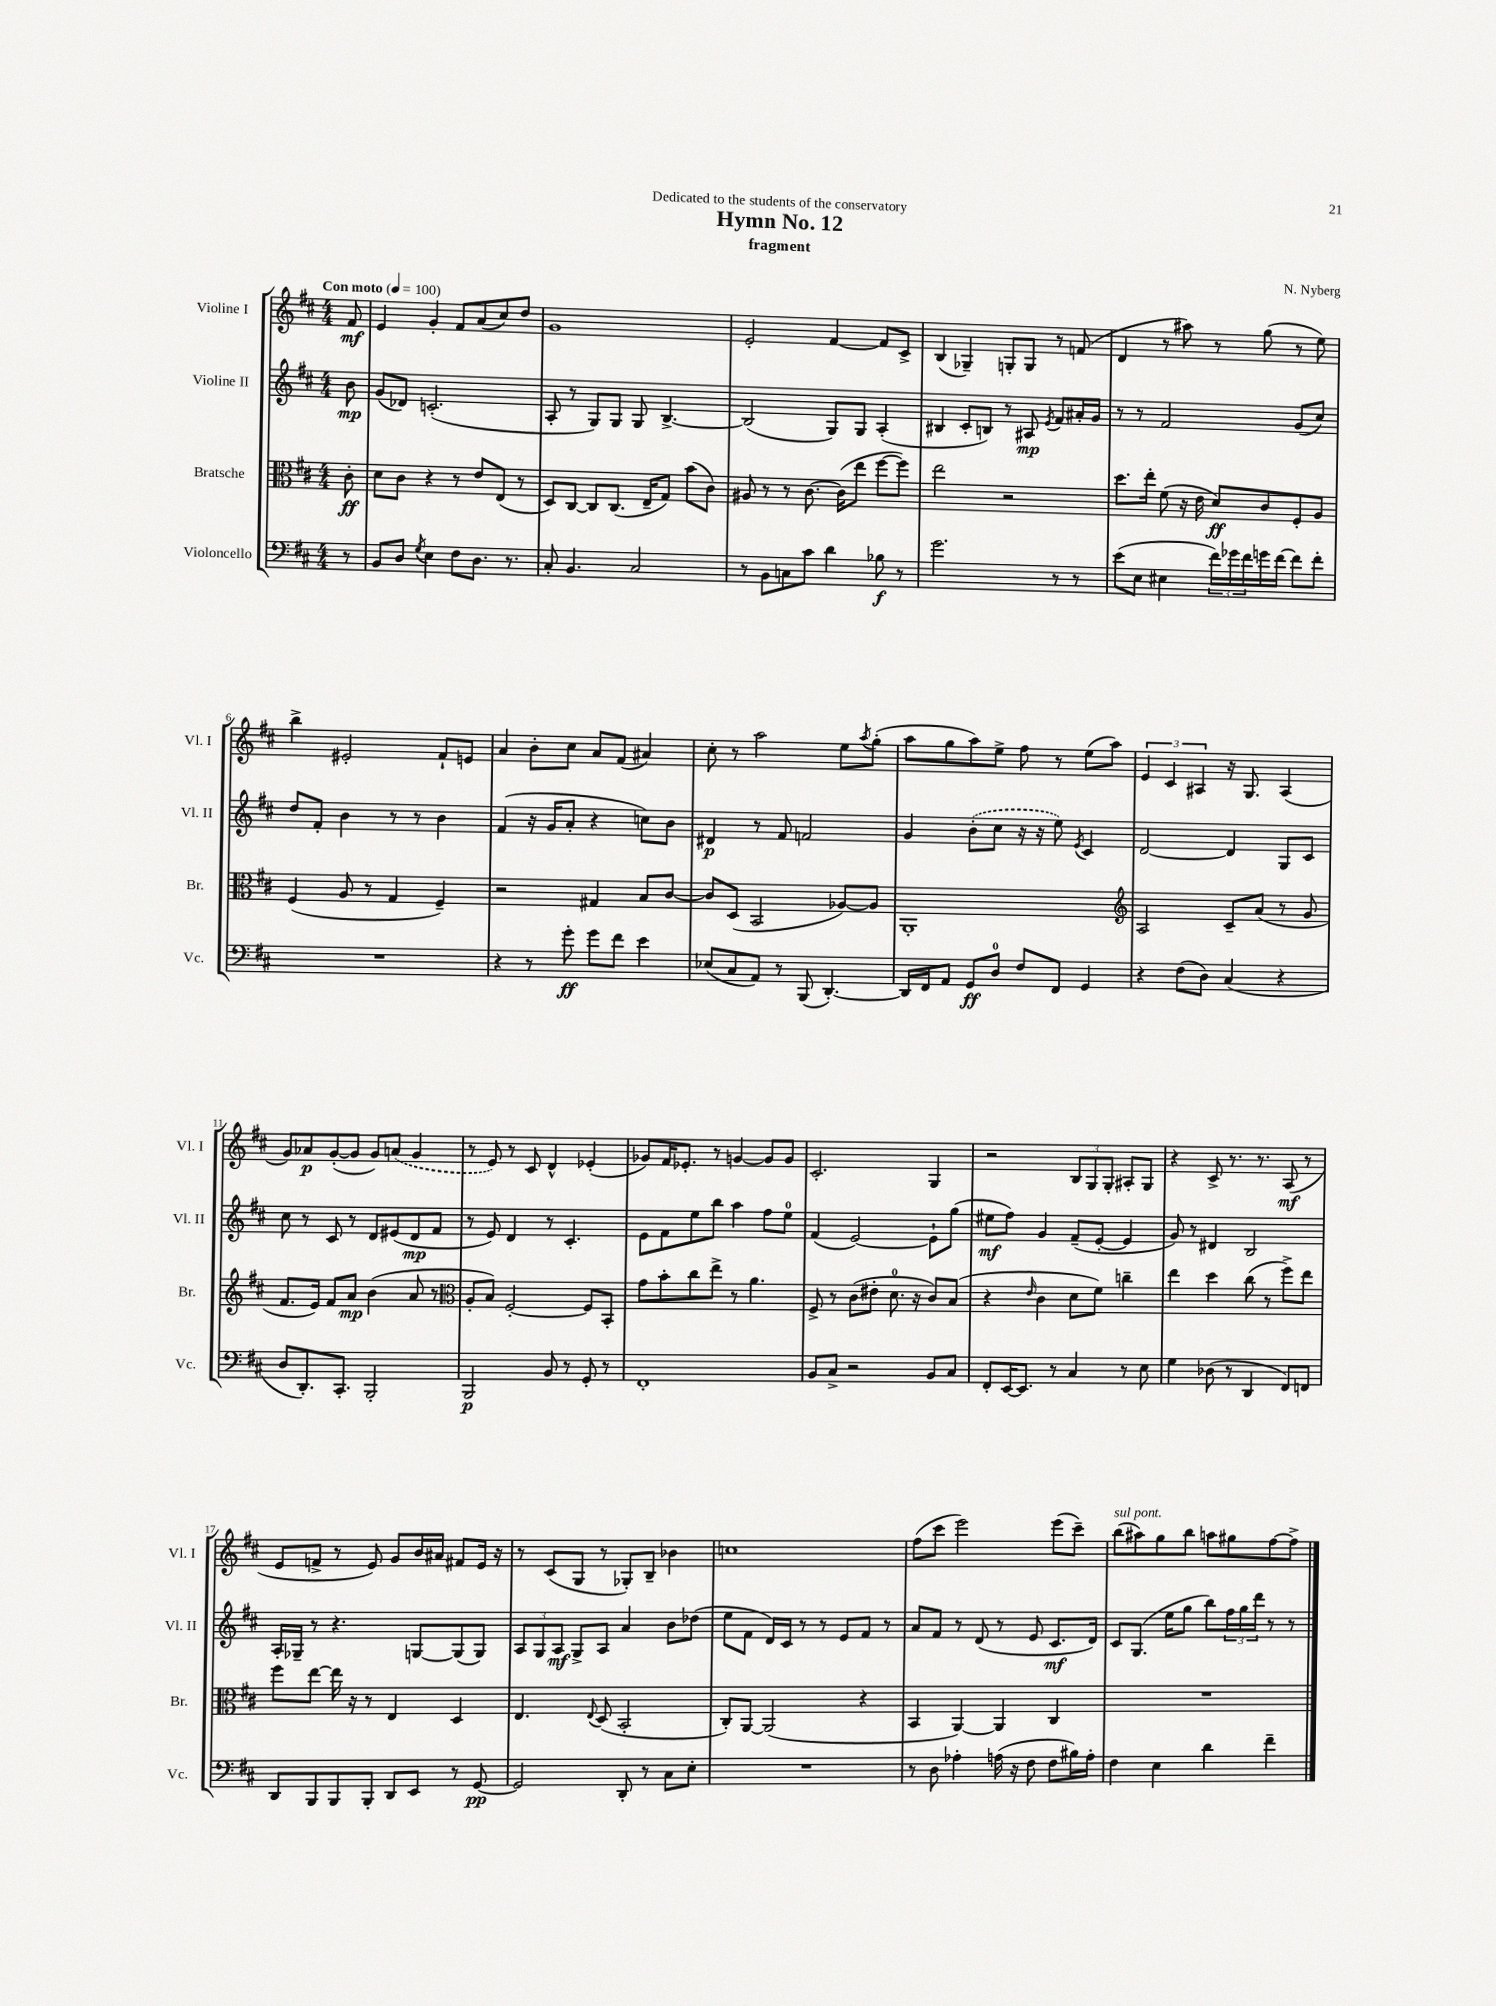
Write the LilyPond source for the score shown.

\header { title = "Hymn No. 12" composer = "N. Nyberg" subtitle = "fragment" dedication = "Dedicated to the students of the conservatory" }
<<
\new StaffGroup <<
\new Staff = "s0" \with { instrumentName = "Violine I" shortInstrumentName = "Vl. I" } {
    \clef treble \key d \major \numericTimeSignature \time 4/4 \partial 8 \tempo "Con moto" 4 = 100
    fis'8\mf |
    e'4 g'4-. fis'8 a'8( cis''8) d''8 |
    g'1 |
    e'2-. fis'4~ fis'8 cis'8-> |
    b4( ges4--) g8-. g8 r8 f'8( |
    d'4 r8 ais''8) r8 g''8( r8 e''8) |
    b''4-> eis'2-. fis'8-! e'8 |
    a'4 b'8-. cis''8 a'8 fis'8( ais'4) |
    cis''8-. r8 a''2 e''8 \acciaccatura { a''8 } g''8-.( |
    a''8 g''8 a''8) e''8-> fis''8 r8 e''8( a''8) |
    \tuplet 3/2 { e'4 cis'4 ais4 } r16 g8. ais4( |
    g'8) aes'8\p g'8~-.( g'8 g'8) \once \slurDashed a'8( g'4 |
    r8 e'8) r8 cis'8 d'4-^ ees'4-.( |
    ges'8) fis'16 ees'8.-. r8 g'4~ g'8 g'8 |
    cis'2.-. g4 |
    r2 \tuplet 3/2 { b8 g8 g8-. } ais8-. g8 |
    r4 cis'8-> r8. r8. a8\mf( r8 |
    e'8 f'8-> r8 e'8) g'8 b'16 ais'16 fis'8 e'16 r16 |
    r8 cis'8( g8 r8 ges8-.) b8-- bes'4 |
    c''1 |
    fis''8( cis'''8 e'''2) e'''8( cis'''8--) |
    b''8^\markup { \italic "sul pont." }( ais''8) g''8 b''8 a''8 gis''8 fis''8~ fis''8-> \bar "|." |
}
\new Staff = "s1" \with { instrumentName = "Violine II" shortInstrumentName = "Vl. II" } {
    \clef treble \key d \major \numericTimeSignature \time 4/4 \partial 8
    b'8\mp |
    g'8( des'8) c'2.-.( |
    a8-. r8 g8) g8 g8 b4.~-> |
    b2( g8) g8 a4-.( |
    bis4 cis'8-. b8) r8 ais8\mp \acciaccatura { e'8 } fis'8 ais'16-. g'16 |
    r8 r8 fis'2 g'8( cis''8) |
    d''8 fis'8-. b'4 r8 r8 b'4 |
    fis'4( r16 g'16 a'8-. r4 c''8) b'8 |
    dis'4\p r8 fis'8 f'2 |
    g'4 \once \slurDashed b'8-.( cis''8 r16 r16 e''8) \acciaccatura { e'8 } cis'4 |
    d'2~ d'4 g8 cis'8 |
    cis''8 r8 cis'8 r8 d'8 eis'8( d'8\mp fis'8 |
    r8 e'8) d'4 r8 cis'4.-. |
    e'8 fis'8 e''8 b''8 a''4 fis''8 e''8-0 |
    fis'4( e'2~) e'8-! g''8( |
    eis''8\mf fis''8) g'4 fis'8--( e'8~-. e'4 |
    g'8) r8 dis'4 b2 |
    a16-. ges16-- r8 r4. g8~ g8( g8) |
    \tuplet 3/2 { a8 g8 a8\mf } g8-> a8 a'4 b'8 des''8( |
    e''8 fis'8 d'16) cis'16 r8 r8 e'8 fis'8 r8 |
    a'8 fis'8 r8 d'8( r8 e'8 cis'8.\mf d'16) |
    cis'8 g8.( e''16 g''8 b''8) \tuplet 3/2 { fis''16 g''16 d'''16 } r8 r8 \bar "|." |
}
\new Staff = "s2" \with { instrumentName = "Bratsche" shortInstrumentName = "Br." } {
    \clef alto \key d \major \numericTimeSignature \time 4/4 \partial 8
    cis'8-.\ff |
    d'8 cis'8 r4 r8 e'8 e8( r8 |
    d8) cis8~ cis8 cis8.( e16-- g8) b'8( cis'8) |
    ais8 r8 r8 cis'8.~ cis'16( e''8 fis''8~ fis''8) |
    e''2 r2 |
    d''8. e''16-. fis'8( r16 e'16 d'8\ff) cis'8 fis8-. a8 |
    fis4( a8 r8 g4 fis4--) |
    r2 gis4 b8 cis'8~ |
    cis'8 d8( b,2 aes8~) aes8 |
    a,1-. |
    \clef treble a2 cis'8-- a'8( r8 g'8 |
    fis'8. e'16) fis'8 a'8\mp b'4( a'8 r8 |
    \clef alto a8-. b8) fis2~-. fis8 b,8-. |
    g'8 b'8-. cis''8 e''8-> r8 a'4. |
    fis8-> r8 cis'8( eis'8-. d'8.-0 r16 cis'8) b8( |
    r4 \grace { e'16 } cis'4 d'8 fis'8) c''4-- |
    e''4 d''4 cis''8( r8 fis''8->) e''8 |
    fis''8 e''8~ e''16 r16 r8 e4 d4 |
    e4. \appoggiatura { e8 } d8( b,2-. |
    cis8-.) a,8~ a,2( r4 |
    b,4 a,4~) a,4 cis4 |
    R1 \bar "|." |
}
\new Staff = "s3" \with { instrumentName = "Violoncello" shortInstrumentName = "Vc." } {
    \clef bass \key d \major \numericTimeSignature \time 4/4 \partial 8
    r8 |
    b,8 d8 \acciaccatura { g8 } e4 fis8 d8. r8. |
    cis8-. b,4. cis2 |
    r8 b,8 c8 cis'8 d'4 bes8\f r8 |
    g'2. r8 r8 |
    e'8( e8 eis4 \tuplet 3/2 { fis'16) ges'16 fis'16 } g'16 fis'16~ fis'8 fis'8-. |
    R1 |
    r4 r8 g'8-.\ff g'8 fis'8 e'4 |
    ees8( cis8 a,8) r8 b,,8( d,4.~-.) |
    d,16 fis,16 a,8 g,8\ff d8-0 fis8 fis,8 g,4 |
    r4 fis8( d8) cis4( r4 |
    d8 d,8.-.) cis,8.-. b,,2-. |
    b,,2\p b,8 r8 g,8-. r8 |
    fis,1-. |
    b,8 cis8-> r2 b,8 cis8 |
    fis,8-. e,16~ e,8. r8 cis4 r8 e8 |
    g4 des8( r8 d,4 fis,8) f,8 |
    d,8 b,,8 b,,8 b,,8-. d,8 e,8 r8 g,8~\pp |
    g,2 d,8-. r8 cis8 e8-. |
    R1 |
    r8 d8 aes4-. a16( r16 fis8 fis8 bis16) a16-. |
    fis4 e4 d'4 fis'4-- \bar "|." |
}
>>
>>
